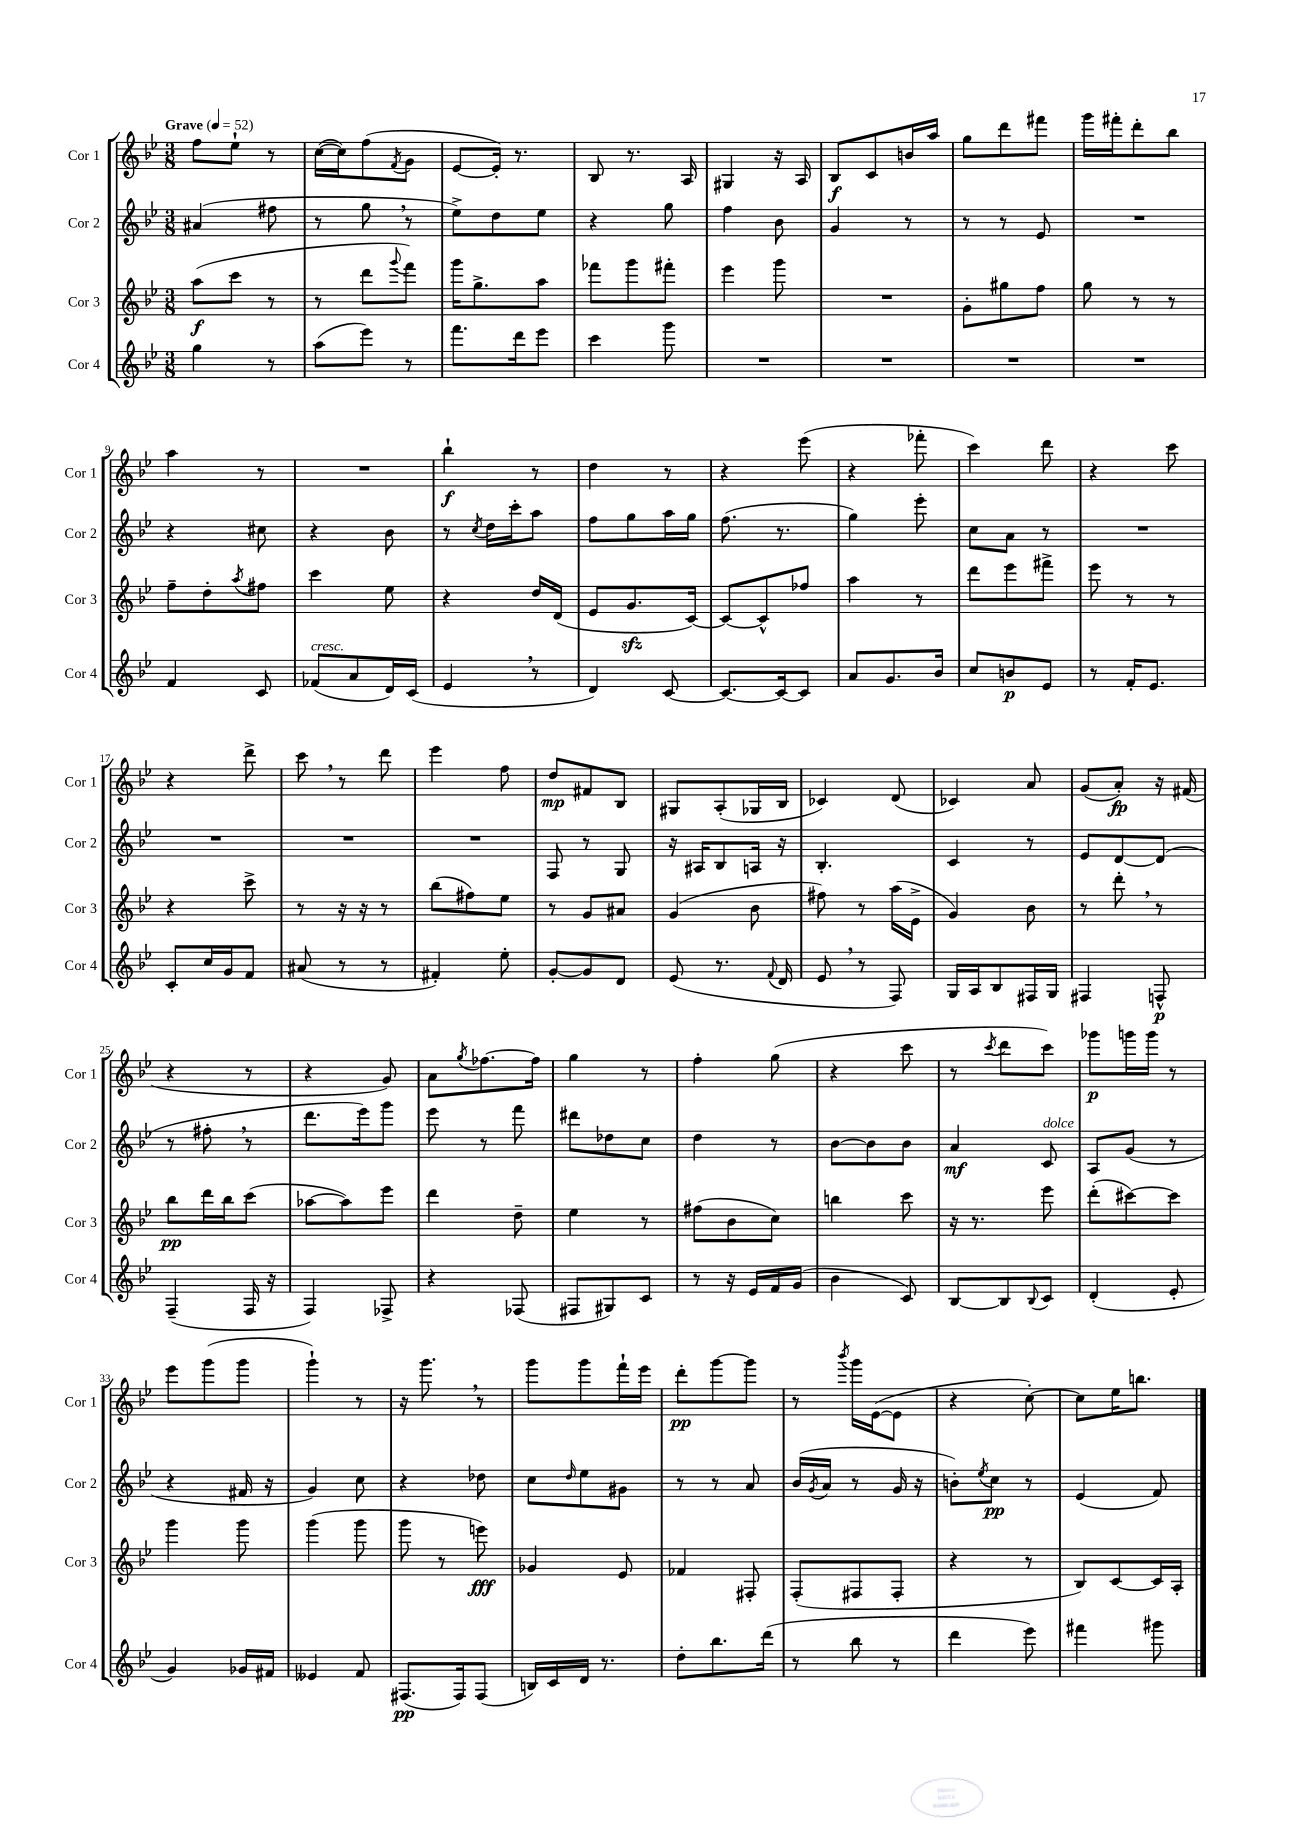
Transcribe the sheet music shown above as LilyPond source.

<<
\new StaffGroup <<
\new Staff = "s0" \with { instrumentName = "Cor 1" shortInstrumentName = "Cor 1" } {
    \clef treble \key bes \major \numericTimeSignature \time 3/8 \tempo "Grave" 4 = 52
    f''8 ees''8-! r8 |
    c''16~( c''16) f''8( \acciaccatura { f'8 } g'8 |
    ees'8~ ees'16-.) r8. |
    bes8 r8. a16 |
    gis4 r16 a16 |
    bes8\f c'8 b'16 a''16 |
    g''8 d'''8 fis'''8 |
    g'''16 fis'''16-. d'''8-. bes''8 |
    a''4 r8 |
    R4. |
    bes''4-!\f r8 |
    d''4 r8 |
    r4 ees'''8( |
    r4 fes'''8-. |
    c'''4) d'''8 |
    r4 c'''8 |
    r4 d'''8-> |
    c'''8 \breathe r8 d'''8 |
    ees'''4 f''8 |
    d''8\mp fis'8 bes8 |
    gis8 a8-.( ges16 bes16 |
    ces'4) d'8( |
    ces'4) a'8 |
    g'8( a'8-.\fp) r16 fis'16( |
    r4 r8 |
    r4 g'8) |
    a'8 \acciaccatura { g''8 } fes''8.~ fes''16 |
    g''4 r8 |
    f''4-. g''8( |
    r4 c'''8 |
    r8 \acciaccatura { c'''8 } d'''8 c'''8) |
    ges'''8\p g'''16 g'''16 r8 |
    ees'''8 g'''8( g'''8 |
    g'''4-!) r8 |
    r16 g'''8. \breathe r8 |
    g'''8 g'''8 f'''16-! ees'''16 |
    d'''8-.\pp g'''8~ g'''8 |
    r8 \acciaccatura { bes'''8 } g'''16 ees'16~( ees'8 |
    r4 c''8~-.) |
    c''8 ees''16 b''8. \bar "|." |
}
\new Staff = "s1" \with { instrumentName = "Cor 2" shortInstrumentName = "Cor 2" } {
    \clef treble \key bes \major \numericTimeSignature \time 3/8
    ais'4( fis''8 |
    r8 g''8 \breathe r8 |
    ees''8->) d''8 ees''8 |
    r4 g''8 |
    f''4 bes'8 |
    g'4 r8 |
    r8 r8 ees'8 |
    R4. |
    r4 cis''8 |
    r4 bes'8 |
    r8 \acciaccatura { c''8 } d''16 c'''16-. a''8 |
    f''8 g''8 a''16 g''16 |
    f''8.( r8. |
    g''4) ees'''8-. |
    c''8 a'8 r8 |
    R4. |
    R4. |
    R4. |
    R4. |
    f8 r8 g8 |
    r16 ais16 bes8 a16 r16 |
    bes4.-. |
    c'4 r8 |
    ees'8 d'8~ d'8( |
    r8 fis''8-. \breathe r8 |
    d'''8. ees'''16) g'''8 |
    ees'''8 r8 f'''8 |
    dis'''8 des''8 c''8 |
    d''4 r8 |
    bes'8~ bes'8 bes'8 |
    a'4\mf c'8^\markup { \italic "dolce" } |
    a8 g'8( r8 |
    r4 fis'16 r16 |
    g'4) c''8 |
    r4 des''8 |
    c''8 \grace { d''16 } ees''8 gis'8 |
    r8 r8 a'8 |
    bes'16( \acciaccatura { g'8 } a'16 r8 g'16 r16 |
    b'8-.) \acciaccatura { ees''8 } c''8\pp r8 |
    ees'4( f'8) \bar "|." |
}
\new Staff = "s2" \with { instrumentName = "Cor 3" shortInstrumentName = "Cor 3" } {
    \clef treble \key bes \major \numericTimeSignature \time 3/8
    a''8\f( c'''8 r8 |
    r8 d'''8 \appoggiatura { g'''8 } f'''8) |
    g'''16 g''8.-> a''8 |
    fes'''8 g'''8 fis'''8-. |
    ees'''4 g'''8 |
    R4. |
    g'8-. gis''8 f''8 |
    g''8 r8 r8 |
    f''8-- d''8-. \acciaccatura { a''8 } fis''8 |
    c'''4 ees''8 |
    r4 d''16 d'16( |
    ees'8 g'8.\sfz c'16~) |
    c'8~ c'8-^ fes''8 |
    a''4 r8 |
    d'''8 ees'''8 fis'''8-> |
    ees'''8 r8 r8 |
    r4 c'''8-> |
    r8 r16 r16 r8 |
    bes''8( fis''8) ees''8 |
    r8 g'8 ais'8 |
    g'4( bes'8 |
    fis''8) r8 a''16( ees'16-> |
    g'4) bes'8 |
    r8 d'''8-. \breathe r8 |
    bes''8\pp d'''16 bes''16 c'''8( |
    aes''8~ aes''8) ees'''8 |
    d'''4 d''8-- |
    ees''4 r8 |
    fis''8( bes'8 c''8) |
    b''4 c'''8 |
    r16 r8. ees'''8 |
    d'''8-.( cis'''8~) cis'''8 |
    g'''4 g'''8 |
    g'''4( g'''8 |
    g'''8 r8 e'''8\fff) |
    ges'4 ees'8 |
    fes'4 fis8-. |
    f8-.( fis8 fis8-. |
    r4 r8 |
    bes8) c'8~ c'16 a16-. \bar "|." |
}
\new Staff = "s3" \with { instrumentName = "Cor 4" shortInstrumentName = "Cor 4" } {
    \clef treble \key bes \major \numericTimeSignature \time 3/8
    g''4 r8 |
    a''8( ees'''8) r8 |
    f'''8. d'''16 ees'''8 |
    c'''4 g'''8 |
    R4. |
    R4. |
    R4. |
    R4. |
    f'4 c'8 |
    fes'8^\markup { \italic "cresc." }( a'8 d'16) c'16( |
    ees'4 \breathe r8 |
    d'4) c'8~ |
    c'8.~ c'16~ c'8 |
    a'8 g'8. bes'16 |
    c''8 b'8\p ees'8 |
    r8 f'16-. ees'8. |
    c'8-. c''16 g'16 f'8 |
    ais'8( r8 r8 |
    fis'4-.) ees''8-. |
    g'8~-. g'8 d'8 |
    ees'8( r8. \appoggiatura { f'8 } d'16 |
    ees'8 \breathe r8 f8) |
    g16 a16 bes8 fis16 g16 |
    fis4 f8-^\p |
    f4--( f16 r16 |
    f4) fes8-> |
    r4 fes8( |
    fis8 gis8) c'8 |
    r8 r16 ees'16 f'16 g'16( |
    bes'4 c'8) |
    bes8~ bes8 \appoggiatura { bes8 } c'8 |
    d'4-.( ees'8-. |
    g'4) ges'16 fis'16 |
    eeses'4 f'8 |
    fis8.\pp( fis16) fis8( |
    b16) c'16 d'16 r8. |
    d''8-. bes''8. d'''16( |
    r8 bes''8 r8 |
    d'''4 ees'''8) |
    fis'''4 gis'''8 \bar "|." |
}
>>
>>
